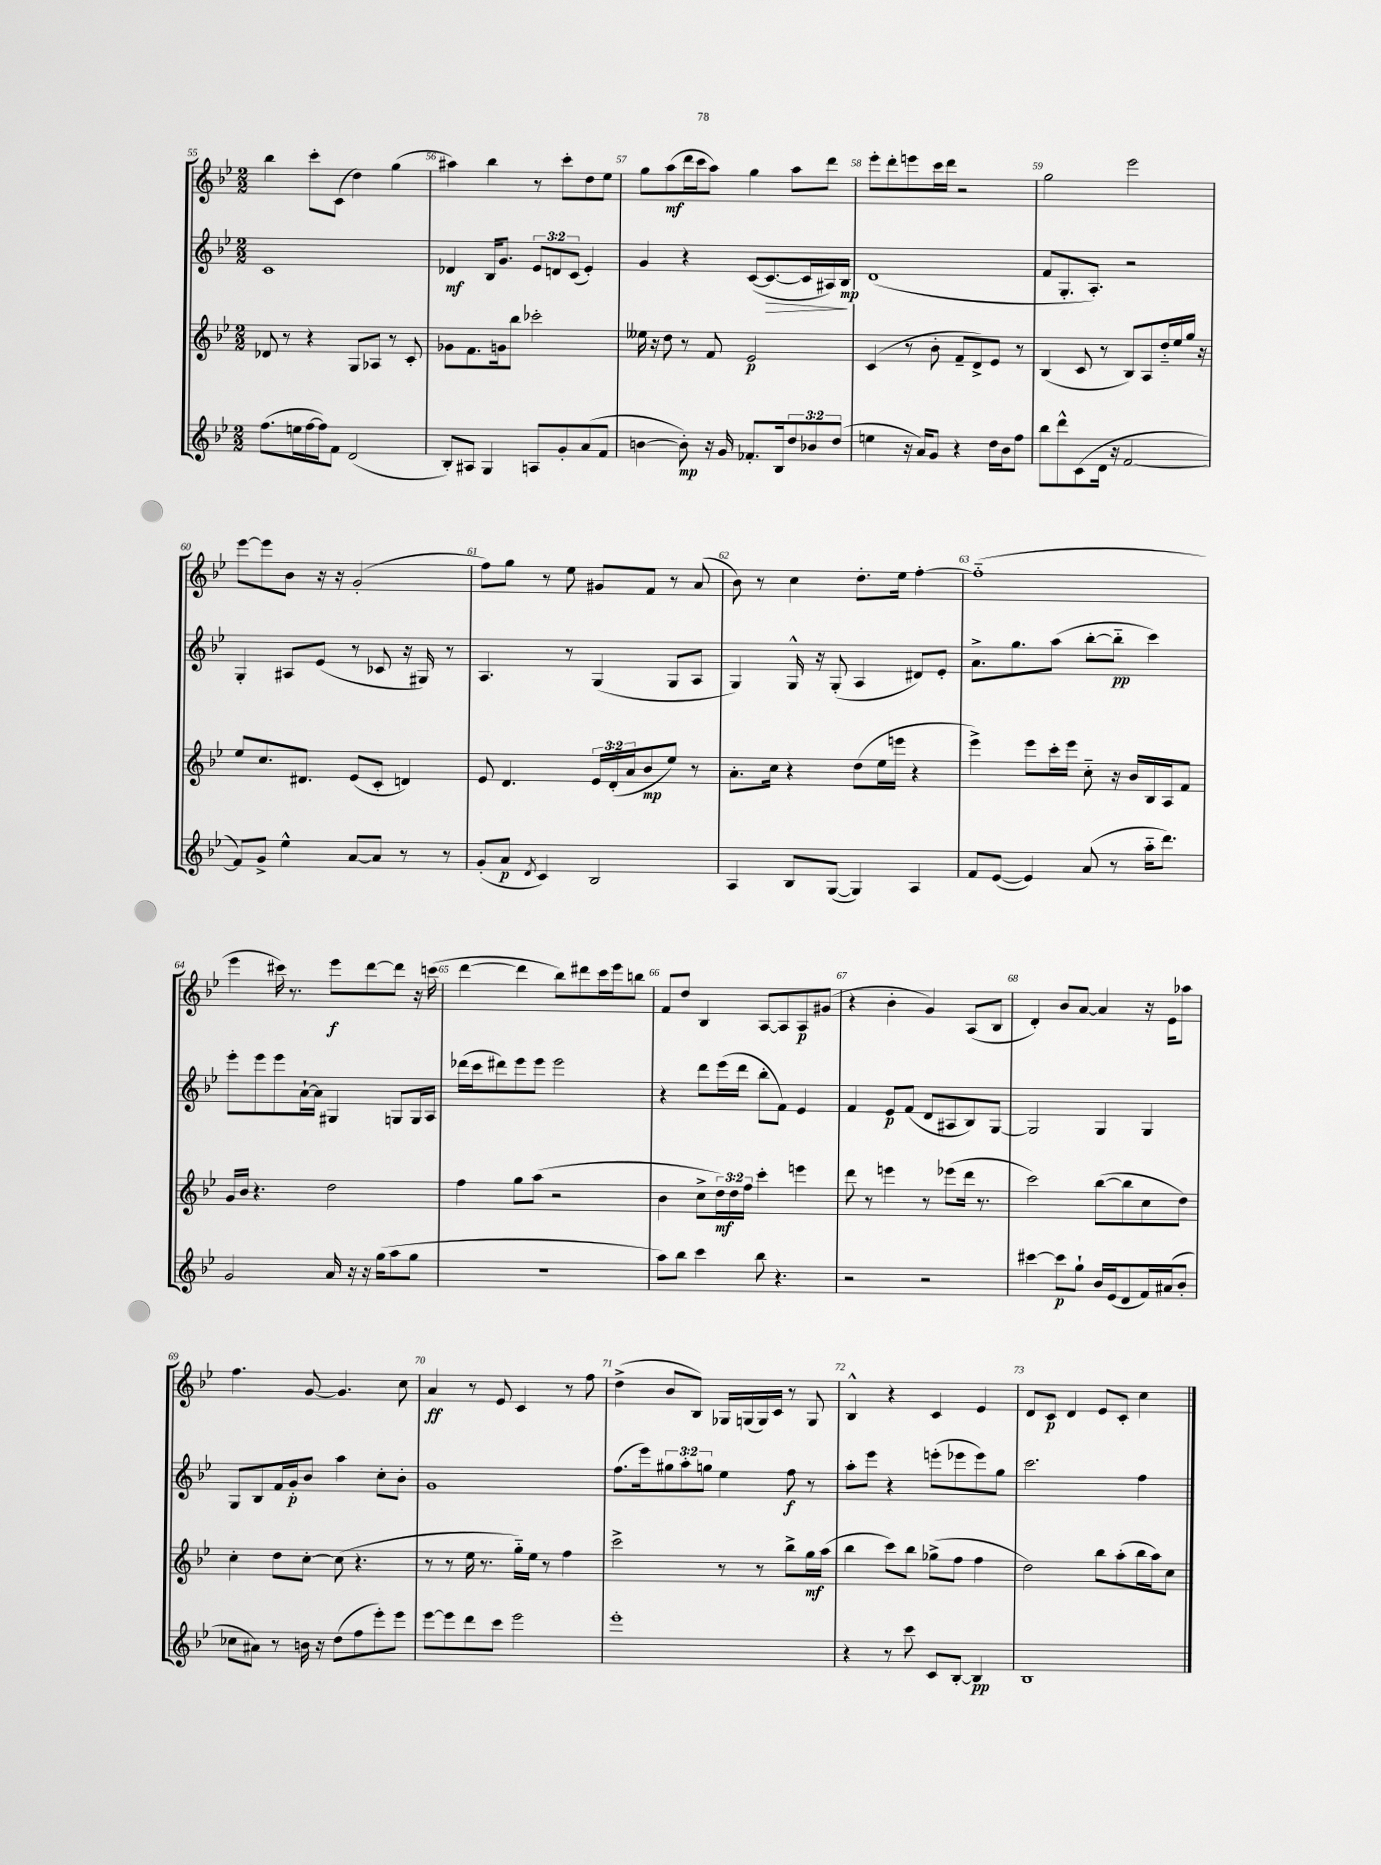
<<
\new StaffGroup <<
\new Staff = "s0" {
    \clef treble \key bes \major \numericTimeSignature \time 2/2
    bes''4 c'''8-. c'8( d''4) g''4( |
    ais''4) bes''4 r8 c'''8-. d''8 ees''8 |
    g''8 a''8\mf( d'''16 c'''16 a''8) g''4 a''8 d'''8 |
    ees'''8-. d'''8-. e'''8 c'''16 d'''16 r2 |
    g''2 ees'''2 |
    ees'''8~ ees'''8 bes'8 r16 r16 g'2-.( |
    f''8) g''8 r8 ees''8 gis'8 f'8 r8 a'8( |
    bes'8) r8 c''4 d''8.-. ees''16 f''4~-. |
    f''1-_( |
    ees'''4 cis'''16) r8. ees'''8\f d'''8~ d'''8 r16 c'''16( |
    d'''4~ d'''4 bes''8) dis'''8 c'''16 ees'''16 b''8 |
    f'8 d''8 bes4 a8~ a8 a8\p gis'8( |
    r4 bes'4-. g'4) a8( bes8 |
    d'4-.) bes'8 a'8~ a'4 r16 ees'16 aes''8 |
    f''4. g'8~ g'4. c''8 |
    a'4\ff r8 ees'8 c'4 r8 f''8 |
    d''4->( bes'8 bes8) ges16 g16( g16) c'16 r8 g8 |
    bes4-^ r4 c'4 ees'4 |
    d'8 c'8\p d'4 ees'8 c'8-. c''4 \bar "|." |
}
\new Staff = "s1" {
    \clef treble \key bes \major \numericTimeSignature \time 2/2 \override Staff.TupletNumber.text = #tuplet-number::calc-fraction-text
    c'1 |
    des'4\mf bes16 g'8. \tuplet 3/2 { ees'8 d'8 c'8( } ees'4-.) |
    g'4 r4 c'8~( c'8.~\> c'16 ais16) bes16\mp\! |
    d'1( |
    f'8 g8.-. a8.-.) r2 |
    g4-. ais8 ees'8( r8 ces'8 r16 gis16) r8 |
    a4. r8 g4( g8 a8 |
    g4) g16-^ r16 g8-.( a4 dis'8) ees'8-. |
    a'8.-> g''8. a''8( bes''8~-. bes''8-_\pp c'''4) |
    ees'''8-. ees'''8 ees'''8 a'16~-! a'16 gis4 g8 g16 a16 |
    des'''16( c'''16 dis'''8) ees'''8 ees'''8 ees'''2 |
    r4 d'''8 ees'''16( d'''16 bes''8-. f'8) ees'4 |
    f'4 ees'8\p f'8( d'8 ais8 bes8) g8~ |
    g2 g4 g4 |
    g8 bes8 f'16 g'16-.\p bes'8 a''4 c''8-. bes'8-. |
    g'1 |
    f''8.( ees'''16) \tuplet 3/2 { gis''8 a''8-. g''8 } ees''4 f''8\f r8 |
    a''8-. ees'''8 r4 e'''8-.( ees'''8 ees'''8) g''8 |
    c'''2. f''4 \bar "|." |
}
\new Staff = "s2" {
    \clef treble \key bes \major \numericTimeSignature \time 2/2 \override Staff.TupletNumber.text = #tuplet-number::calc-fraction-text
    des'8 r8 r4 g8 aes8 r8 c'8-. |
    ges'8 f'8. g'16 bes''8 ces'''2-. |
    eeses''16 r16 d''8 r8 f'8 ees'2\p |
    c'4( r8 bes'8-. f'8-- d'8->) ees'8 r8 |
    bes4( c'8 r8 bes8) a8 d''16-_ ees''16 g''16 r16 |
    ees''8 c''8. dis'8. ees'8( c'8-. d'4) |
    ees'8 d'4. \tuplet 3/2 { ees'16 d'16-.( a'16 } bes'8\mp ees''8) r8 |
    a'8.-. c''16 r4 d''8( ees''16 e'''16 r4 |
    ees'''4->) ees'''8 c'''16-. ees'''16 c''8-_ r16 bes'16 bes16 a16 f'8 |
    g'16 bes'16 r4. d''2 |
    f''4 g''8 a''8( r2 |
    bes'4 c''8-> \tuplet 3/2 { d''16\mf) d''16 f''16 } c'''4-. e'''4 |
    d'''8 r8 e'''4 r8 ees'''8( d'''16 r8. |
    c'''2) bes''8~( bes''8 c''8 d''8) |
    c''4-. d''8 c''8~-. c''8( r4. |
    r8 r8 ees''16 r8. g''16-_) ees''16 r8 f''4 |
    c'''2-> r8 r8 bes''8-> g''16\mf a''16( |
    bes''4 c'''8) bes''8 ges''8->( f''8 f''4 |
    d''2) bes''8 a''8-.( bes''16 a''16) c''8 \bar "|." |
}
\new Staff = "s3" {
    \clef treble \key bes \major \numericTimeSignature \time 2/2 \override Staff.TupletNumber.text = #tuplet-number::calc-fraction-text
    f''8.( e''16 f''16~ f''16) f'8 d'2( |
    bes8-.) ais8 g4 a8 g'8-. a'8( f'8 |
    b'4~ b'8-.\mp) r16 g'16 fes'8.-. bes16 \tuplet 3/2 { d''8 bes'8 d''8( } |
    e''4 r16 a'16) g'8 r4 d''16 bes'16 f''8 |
    bes''8 d'''8-^ c'8( d'16 r16 f'2~ |
    f'8) g'8-> ees''4-^ a'8~ a'8 r8 r8 |
    g'8-.( a'8\p \acciaccatura { d'8 } c'4) bes2 |
    a4 bes8 g8~( g4) a4 |
    f'8 ees'8~( ees'4) a'8( r8 a''16-_ d'''8.) |
    g'2 a'16 r16 r16 g''16( a''8 g''8 |
    r1 |
    a''8) bes''8 c'''4 bes''8 r4. |
    r2 r2 |
    cis'''4~ cis'''8\p g''8-! bes'16 ees'16( d'8 f'16) ais'16( bes'8-. |
    ces''8 ais'8) r8 b'16 r16 d''8( f''8 ees'''8-.) ees'''8 |
    ees'''8~ ees'''8 d'''8 c'''8 ees'''2 |
    ees'''1-. |
    r4 r8 c'''8 c'8 bes8~-. bes4\pp |
    bes1 \bar "|." |
}
>>
>>
\layout { \context { \Score currentBarNumber = #55 \override BarNumber.break-visibility = ##(#f #t #t) barNumberVisibility = #all-bar-numbers-visible } }
